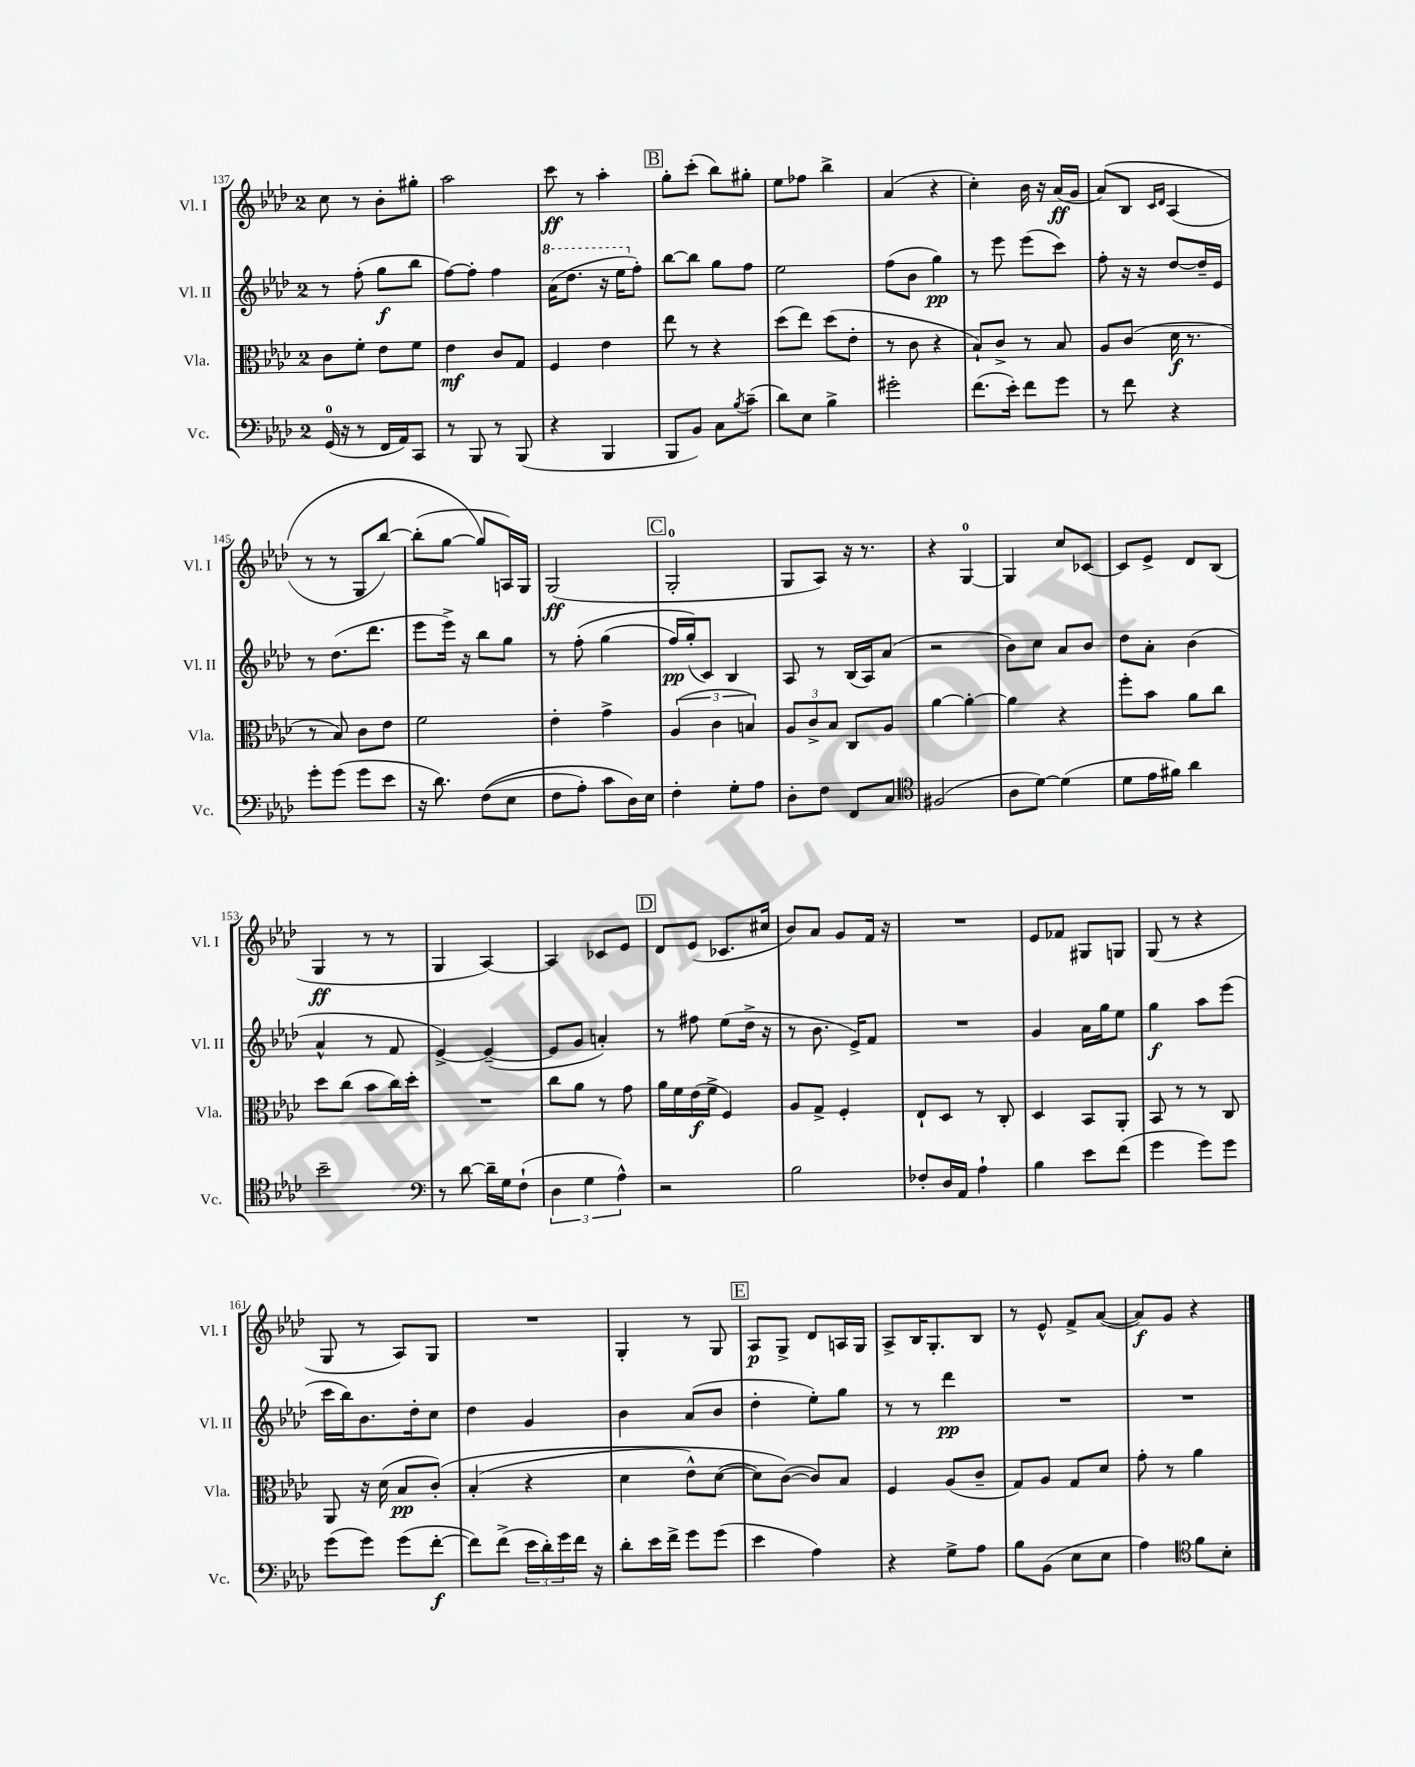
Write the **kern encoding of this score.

**kern	**dynam	**kern	**dynam	**kern	**dynam	**kern	**dynam
*part4	*part4	*part3	*part3	*part2	*part2	*part1	*part1
*staff4	*staff4	*staff3	*staff3	*staff2	*staff2	*staff1	*staff1
*I"Vc.	*	*I"Vla.	*	*I"Vl. II	*	*I"Vl. I	*
*I'Vc.	*	*I'Vla.	*	*I'Vl. II	*	*I'Vl. I	*
*clefF4	*	*clefC3	*	*clefG2	*	*clefG2	*
*k[b-e-a-d-]	*	*k[b-e-a-d-]	*	*k[b-e-a-d-]	*	*k[b-e-a-d-]	*
*M2/4	*	*M2/4	*	*M2/4	*	*M2/4	*
=137	=137	=137	=137	=137	=137	=137	=137
(16GG/	.	8c\L	.	8r	.	8cc\	.
16r	.	.	.	.	.	.	.
8r	.	8f'\J	.	(8ff'\	.	8r	.
16FF/LL	.	8e-\L	.	8gg\L	f	8b-'\L	.
16AA-/J)	.	.	.	.	.	.	.
8CC/J	.	8f\J	.	8bb-\J	.	8gg#X'\J	.
=138	=138	=138	=138	=138	=138	=138	=138
8r	.	4e-\	mf	[8ff\L)	.	2aa-\	.
8BBB-/	.	.	.	8ff'\J]	.	.	.
8r	.	8c/L	.	4ff\	.	.	.
(8BBB-/	.	8G/J	.	.	.	.	.
=139	=139	=139	=139	=139	=139	=139	=139
*	*	*	*	*8va	*	*	*
4r	.	4F/	.	(16aa-\KL	.	8ccc\	ff
.	.	.	.	8.ddd-\J	.	.	.
.	.	.	.	.	.	8r	.
4BBB-/	.	4e-\	.	16r	.	4aa-'\	.
.	.	.	.	16eee-\KL	.	.	.
*	*	*	*	*X8va	*	*	*
.	.	.	.	8ff'\J)	.	.	.
!!LO:REH:place=s1:t=B
=140	=140	=140	=140	=140	=140	=140	=140
8BBB-/L	.	8ee-\	.	[8bb-\L	.	8gg'\L	.
8BB-/J)	.	8r	.	8bb-\J]	.	(8ccc'\J	.
8C\L	.	4r	.	8gg\L	.	8bb-\L)	.
8qB-/	.	.	.	.	.	.	.
(8c~\J	.	.	.	8ff\J	.	8gg#X'\J	.
=141	=141	=141	=141	=141	=141	=141	=141
8d-\L)	.	(8dd-\L	.	2ee-\	.	8ee-\L	.
8E-\J	.	8ee-\J)	.	.	.	8ff-X\J	.
4B-^\	.	(8dd-\L	.	.	.	4bb-^\	.
.	.	8e-'\J	.	.	.	.	.
=142	=142	=142	=142	=142	=142	=142	=142
2g#X'\	.	8r	.	(8ff\L	.	(4a-/	.
.	.	8c\	.	8b-\J	.	.	.
.	.	4r	.	4gg\)	pp	4r	.
=143	=143	=143	=143	=143	=143	=143	=143
(8.f\L	.	8B-`/L)	.	8r	.	4cc'\)	.
.	.	8c^/J	.	8eee-\	.	.	.
16e-'\Jk)	.	.	.	.	.	.	.
8f\L	.	8r	.	(8eee-\L	.	16b-\	.
.	.	.	.	.	.	16r	.
8g\J	.	8B-/	.	8ccc\J)	.	(16a-/LL	ff
.	.	.	.	.	.	16g/JJ	.
=144	=144	=144	=144	=144	=144	=144	=144
8r	.	8A-/L	.	8ff'\	.	(8a-/L)	.
8f\	.	(8c/J	.	16r	.	8B-/J	.
.	.	.	.	16r	.	.	.
.	.	.	.	.	.	16qqc/LL	.
.	.	.	.	.	.	16qqd-/JJ	.
4r	.	16d-\	f	[8dd-/L	.	(4A-/	.
.	.	8.r	.	.	.	.	.
.	.	.	.	16dd-~/L]	.	.	.
.	.	.	.	16e-/JJ	.	.	.
!!LO:LB:g=z
=145	=145	=145	=145	=145	=145	=145	=145
8g'\L	.	8r	.	8r	.	8r	.
(8g\J	.	8B-/)	.	(8.dd-\L	.	8r	.
8g\L	.	8c\L	.	.	.	8G/L	.
.	.	.	.	8.ddd-\J	.	.	.
8e-\J	.	8e-\J	.	.	.	[8bb-/J)	.
=146	=146	=146	=146	=146	=146	=146	=146
16r	.	2f\	.	8eee-\L	.	(8bb-'\L]	.
8.d-\)	.	.	.	.	.	.	.
.	.	.	.	16eee-^\Jk)	.	[8gg\J	.
.	.	.	.	16r	.	.	.
((8F\L	.	.	.	8bb-\L	.	8gg/L])	.
8E-\J	.	.	.	8gg\J	.	16An/L)	.
.	.	.	.	.	.	16G/JJ	.
=147	=147	=147	=147	=147	=147	=147	=147
8F\L	.	4e-'\	.	8r	.	(2G/	ff
8A-'\J)	.	.	.	(8ff'\	.	.	.
8c\L	.	4g^\	.	(4gg\	.	.	.
16D-\L)	.	.	.	.	.	.	.
16E-\JJ	.	.	.	.	.	.	.
!!LO:REH:place=s1:t=C
=148	=148	=148	=148	=148	=148	=148	=148
4F'\	.	(6A-/	.	16ff/LL)	pp	2G'/	.
.	.	.	.	(16gg'/J)	.	.	.
.	.	.	.	8c/J)	.	.	.
.	.	6c\	.	.	.	.	.
8G'\L	.	.	.	4B-/	.	.	.
.	.	6Bn/)	.	.	.	.	.
8A-\J	.	.	.	.	.	.	.
=149	=149	=149	=149	=149	=149	=149	=149
8D-'\L	.	12A-/L	.	8A-/	.	8G/L	.
.	.	12c^/	.	.	.	.	.
8F\J	.	.	.	8r	.	8A-/J)	.
.	.	12B-/J	.	.	.	.	.
8FF/L	.	8C/L	.	(16B-/LL	.	16r	.
.	.	.	.	16A-/J)	.	8.r	.
8C/J	.	8A-/J	.	(8a-/J	.	.	.
=150	=150	=150	=150	=150	=150	=150	=150
*clefC4	*	*	*	*	*	*	*
(2F#X/	.	[4a-\	.	2r	.	4r	.
.	.	4a-'\_	.	.	.	[4G/	.
=151	=151	=151	=151	=151	=151	=151	=151
8A-\L	.	4a-\]	.	8b-\L)	.	4G/]	.
[8d-\J)	.	.	.	8cc\J	.	.	.
(4d-\]	.	4r	.	8a-/L	.	8cc/L	.
.	.	.	.	8b-/J	.	[8c-X/J	.
=152	=152	=152	=152	=152	=152	=152	=152
8d-\L	.	8ff'\L	.	8dd-\L	.	8c-/L]	.
16e-\L	.	8b-\J	.	8a-'\J	.	8e-^/J	.
16f#X\JJ)	.	.	.	.	.	.	.
4a-\	.	8a-\L	.	(4b-\	.	8d-/L	.
.	.	8cc\J	.	.	.	(8B-/J	.
!!LO:LB:g=z
=153	=153	=153	=153	=153	=153	=153	=153
2b-~\	.	8dd-\L	.	4a-^^/	.	4G/	ff
.	.	(8cc\J	.	.	.	.	.
.	.	8b-\L	.	8r	.	8r	.
.	.	16cc\L)	.	8f/	.	8r	.
.	.	16dd-'\JJ	.	.	.	.	.
=154	=154	=154	=154	=154	=154	=154	=154
*clefF4	*	*	*	*	*	*	*
8r	.	2r	.	[4e-^/)	.	4G/	.
[8d-\	.	.	.	.	.	.	.
16d-~\LL]	.	.	.	(4e-~/_	.	[4A-/)	.
16G\J	.	.	.	.	.	.	.
(8F`\J	.	.	.	.	.	.	.
=155	=155	=155	=155	=155	=155	=155	=155
6D-\	.	8cc\L	.	8e-/L]	.	4A-/]	.
.	.	8a-\J	.	8g/J	.	.	.
6G\	.	.	.	.	.	.	.
.	.	8r	.	4an'/)	.	8c-X/L	.
6A-^^\)	.	.	.	.	.	.	.
.	.	8g\	.	.	.	8e-/J	.
!!LO:REH:place=s1:t=D
=156	=156	=156	=156	=156	=156	=156	=156
2r	.	16a-\LL	.	8r	.	8d-/L	.
.	.	16f\	.	.	.	.	.
.	.	(16e-\	f	8ff#X\	.	(8e-/J	.
.	.	16f^\JJ	.	.	.	.	.
.	.	4F/)	.	(8ee-\L	.	8.c-X/L	.
.	.	.	.	16dd-^\Jk	.	.	.
.	.	.	.	16r	.	16cc#X/Jk	.
=157	=157	=157	=157	=157	=157	=157	=157
2B-\	.	8A-/L	.	8r	.	8b-/L)	.
.	.	8G^/J	.	8.b-\	.	8a-/J	.
.	.	4F'/	.	.	.	8g/L	.
.	.	.	.	16e-^/KL)	.	.	.
.	.	.	.	8f/J	.	16f/Jk	.
.	.	.	.	.	.	16r	.
=158	=158	=158	=158	=158	=158	=158	=158
8F-X'/L	.	8E-`/L	.	2r	.	2r	.
16D-/L	.	8D-/J	.	.	.	.	.
16AA-/JJ	.	.	.	.	.	.	.
4A-`\	.	8r	.	.	.	.	.
.	.	8C'/	.	.	.	.	.
=159	=159	=159	=159	=159	=159	=159	=159
4B-\	.	4D-/	.	4g/	.	8e-/L	.
.	.	.	.	.	.	8f-X/J	.
8e-\L	.	8BB-/L	.	16a-\LL	.	8G#X/L	.
.	.	.	.	16gg\J	.	.	.
(8f\J	.	8AA-'/J	.	8ee-\J	.	8Gn/J	.
=160	=160	=160	=160	=160	=160	=160	=160
4g\	.	8BB-/	.	4gg\	f	(8G/	.
.	.	8r	.	.	.	8r	.
8g\L)	.	8r	.	8aa-\L	.	4r	.
8g\J	.	8C/	.	(8eee-\J	.	.	.
!!LO:LB:g=z
=161	=161	=161	=161	=161	=161	=161	=161
(8g\L	.	8AA-/	.	16ccc\LL	.	8G/	.
.	.	.	.	16bb-\J)	.	.	.
8g\J)	.	16r	.	8.b-\	.	8r	.
.	.	(16d-\	.	.	.	.	.
(8g\L	.	8B-/L	pp	.	.	8A-/L)	.
.	.	.	.	16dd-'\k	.	.	.
[8f'\J	f	(8c'/J)	.	8cc\J	.	8G/J	.
=162	=162	=162	=162	=162	=162	=162	=162
8f\L])	.	(4B-'/	.	4dd-\	.	2r	.
(8f^\J	.	.	.	.	.	.	.
24e-\LL	.	4r	.	4g/	.	.	.
24d-'\)	.	.	.	.	.	.	.
24g\	.	.	.	.	.	.	.
16f\JJ	.	.	.	.	.	.	.
16r	.	.	.	.	.	.	.
=163	=163	=163	=163	=163	=163	=163	=163
8d-'\L	.	4d-\	.	4b-\	.	4G'/	.
16e-\L	.	.	.	.	.	.	.
16f^\JJ	.	.	.	.	.	.	.
8g\L	.	8e-^^\L)	.	(8a-/L	.	8r	.
(8g\J	.	([8d-\J	.	8b-/J	.	8G/	.
!!LO:REH:place=s1:t=E
=164	=164	=164	=164	=164	=164	=164	=164
4e-\	.	8d-\L])	.	4dd-'\	.	8A-/L	p
.	.	([8c\J)	.	.	.	8G^/J	.
4A-\)	.	8c/L])	.	8ee-'\L)	.	8d-/L	.
.	.	8B-/J	.	8gg\J	.	16An/L	.
.	.	.	.	.	.	16G/JJ	.
=165	=165	=165	=165	=165	=165	=165	=165
4r	.	4F/	.	8r	.	8A-^/L	.
.	.	.	.	8r	.	16B-/K	.
.	.	.	.	.	.	8.G'/	.
8G^\L	.	(8A-/L	.	4ddd-\	pp	.	.
8A-\J	.	8c~/J	.	.	.	8B-/J	.
=166	=166	=166	=166	=166	=166	=166	=166
8B-\L	.	8G/L)	.	2r	.	8r	.
(8BB-\J	.	8A-/J	.	.	.	8e-^^/	.
8E-\L	.	8G/L	.	.	.	8f^/L	.
8E-\J	.	8d-/J	.	.	.	([8a-/J	.
=167	=167	=167	=167	=167	=167	=167	=167
4A-\)	.	8g'\	.	2r	.	8a-/L])	f
.	.	8r	.	.	.	8g/J	.
*clefC4	*	*	*	*	*	*	*
8f\L	.	4a-\	.	.	.	4r	.
8B-'\J	.	.	.	.	.	.	.
==	==	==	==	==	==	==	==
*-	*-	*-	*-	*-	*-	*-	*-
